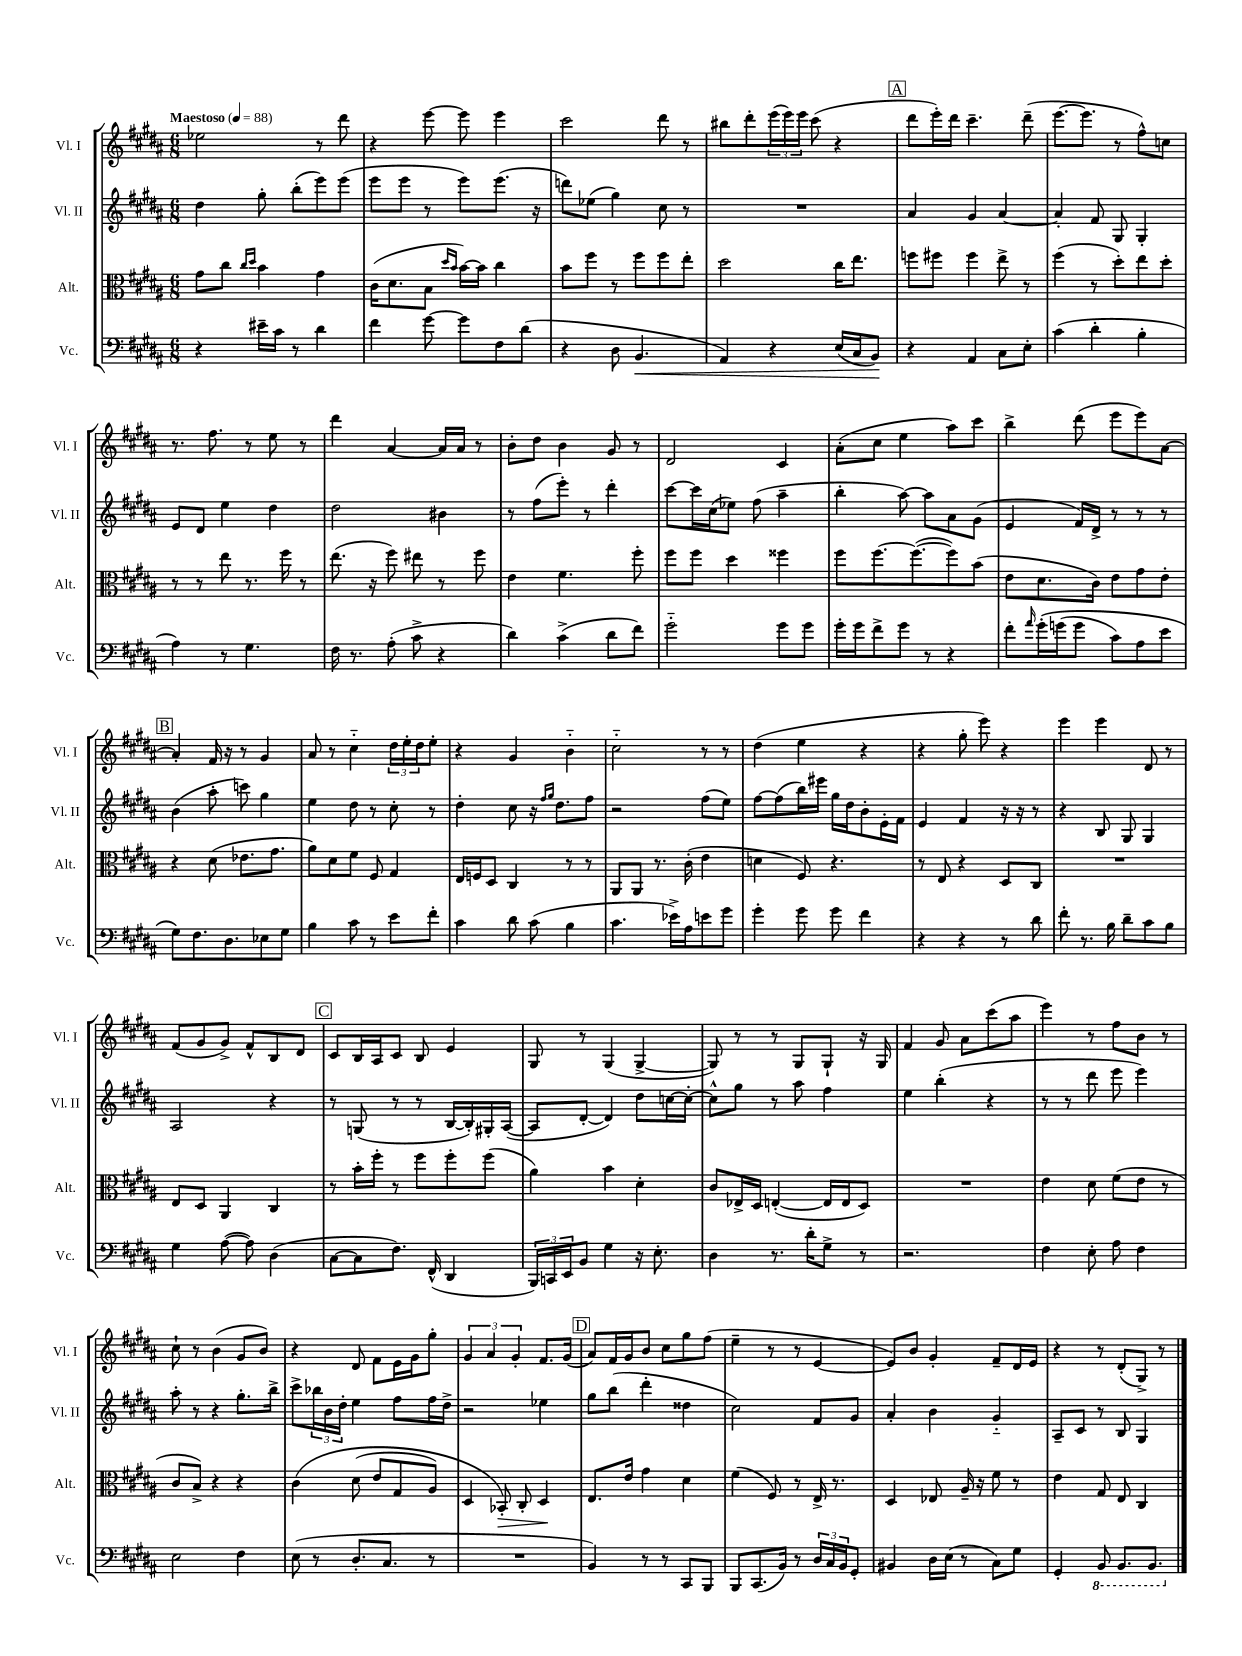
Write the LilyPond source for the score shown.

<<
\new StaffGroup <<
\new Staff = "s0" \with { instrumentName = "Vl. I" shortInstrumentName = "Vl. I" } {
    \clef treble \key b \major \numericTimeSignature \time 6/8 \tempo "Maestoso" 4 = 88
    ees''2 r8 dis'''8 |
    r4 e'''8~ e'''8 e'''4 |
    cis'''2 dis'''8 r8 |
    bis''8 dis'''8-. \tuplet 3/2 { e'''16( e'''16) e'''16 } cis'''8( r4 |
    \mark \markup { \box "A" } dis'''8 e'''16-.) dis'''16 cis'''4.-- dis'''8--( |
    e'''8.~ e'''8. r8 fis''8-^) c''8 |
    r8. fis''8. r8 e''8 r8 |
    dis'''4 ais'4~ ais'16 ais'16 r8 |
    b'8-. dis''8 b'4 gis'8 r8 |
    dis'2 cis'4 |
    ais'8-.( cis''8 e''4 ais''8) cis'''8 |
    b''4-> dis'''8( e'''8 e'''8) ais'8~ |
    \mark \markup { \box "B" } ais'4-. fis'16 r16 r8 gis'4 |
    ais'8 r8 cis''4-_ \tuplet 3/2 { dis''16 e''16-. dis''16 } e''8-. |
    r4 gis'4 b'4-_ |
    cis''2-_ r8 r8 |
    dis''4( e''4 r4 |
    r4 gis''8-. e'''8) r4 |
    e'''4 e'''4 dis'8 r8 |
    fis'8( gis'8 gis'8->) fis'8-^ b8 dis'8 |
    \mark \markup { \box "C" } cis'8 b16 ais16 cis'8 b8 e'4 |
    gis8 r8 gis4( gis4~-> |
    gis8) r8 r8 gis8 gis8-! r16 gis16 |
    fis'4 gis'8 ais'8 cis'''8( ais''8 |
    e'''4) r8 fis''8 b'8 r8 |
    cis''8-! r8 b'4( gis'8 b'8) |
    r4 dis'8 fis'8 e'16 gis'16 gis''8-. |
    \tuplet 3/2 { gis'4 ais'4 gis'4-. } fis'8. gis'16( |
    \mark \markup { \box "D" } ais'8) fis'16 gis'16 b'8 cis''8 gis''8 fis''8( |
    e''4-- r8 r8 e'4~ |
    e'8) b'8 gis'4-. fis'8-- dis'16 e'16 |
    r4 r8 dis'8-.( gis8->) r8 \bar "|." |
}
\new Staff = "s1" \with { instrumentName = "Vl. II" shortInstrumentName = "Vl. II" } {
    \clef treble \key b \major \numericTimeSignature \time 6/8
    dis''4 gis''8-. b''8-.( e'''8) e'''8( |
    e'''8 e'''8 r8 e'''8) e'''8.( r16 |
    d'''8) ees''8( gis''4) cis''8 r8 |
    R2. |
    \mark \markup { \box "A" } ais'4 gis'4 ais'4~ |
    ais'4-. fis'8 gis8 gis4-. |
    e'8 dis'8 e''4 dis''4 |
    dis''2 bis'4 |
    r8 fis''8( e'''8-.) r8 dis'''4-. |
    cis'''8~ cis'''16 cis''16( ees''8) fis''8( ais''4-- |
    b''4-. ais''8~) ais''8 ais'8 gis'8( |
    e'4 fis'16) dis'16-> r8 r8 r8 |
    \mark \markup { \box "B" } b'4( ais''8-. c'''8) gis''4 |
    e''4 dis''8 r8 cis''8-. r8 |
    dis''4-. cis''8 r16 \grace { fis''16 gis''16 } dis''8. fis''8 |
    r2 fis''8( e''8) |
    fis''8~ fis''8( b''16) eis'''16 gis''16 dis''16 b'8-. e'16-. fis'16 |
    e'4 fis'4 r16 r16 r8 |
    r4 b8 gis8 gis4 |
    ais2 r4 |
    \mark \markup { \box "C" } r8 g8( r8 r8 b16~ b16-.) gis16-. ais16~( |
    ais8 dis'8~-. dis'4) dis''8 c''16~ c''16~-. |
    c''8-^ gis''8 r8 ais''8 fis''4 |
    e''4 b''4-.( r4 |
    r8 r8 dis'''8 e'''8 e'''4) |
    ais''8-. r8 r4 gis''8.-. b''16-> |
    cis'''8-> \tuplet 3/2 { bes''16 b'16 dis''16-. } e''4 fis''8 fis''16 dis''16-> |
    r2 ees''4 |
    \mark \markup { \box "D" } gis''8 b''8( dis'''4-. disis''4 |
    cis''2) fis'8 gis'8 |
    ais'4-. b'4 gis'4-_ |
    ais8-- cis'8 r8 b8 gis4 \bar "|." |
}
\new Staff = "s2" \with { instrumentName = "Alt." shortInstrumentName = "Alt." } {
    \clef alto \key b \major \numericTimeSignature \time 6/8
    gis'8 cis''8 \grace { cis''16 dis''16 } b'4 gis'4 |
    cis'16( dis'8. b8 \grace { dis''16 b'16 } b'16~) b'16 cis''4 |
    b'8 fis''8 r8 fis''8 fis''8 e''8-. |
    dis''2 cis''16 e''8. |
    \mark \markup { \box "A" } f''8 fis''8 fis''4 e''8-> r8 |
    fis''4( r8 dis''8-.) e''8 dis''8-. |
    r8 r8 e''8 r8. fis''16 r8 |
    e''8.( r16 fis''8) eis''8 r8 fis''8 |
    e'4 fis'4. fis''8-. |
    fis''8 fis''8 dis''4 fisis''4 |
    fis''8 fis''8.~ fis''8.~( fis''8) b'8( |
    e'8 dis'8. cis'16) e'8 gis'8 e'8-. |
    \mark \markup { \box "B" } r4 dis'8( ees'8. gis'8. |
    ais'8) dis'8 fis'8 fis8 gis4 |
    e16 f16 dis8 cis4 r8 r8 |
    ais,8 ais,8 r8. cis'16-.( e'4 |
    d'4 fis8) r4. |
    r8 e8 r4 dis8 cis8 |
    R2. |
    e8 dis8 ais,4 cis4 |
    \mark \markup { \box "C" } r8 b'16-. fis''16-. r8 fis''8 fis''8-. fis''8( |
    ais'4) b'4 dis'4-. |
    cis'8 ees16-> dis16 e4~-.( e16 e16 dis8) |
    R2. |
    e'4 dis'8 fis'8( e'8 r8 |
    cis'8 b8->) r4 r4 |
    cis'4\( dis'8( e'8 gis8 ais8) |
    dis4 bes,8-.\>\) cis8-. dis4\! |
    \mark \markup { \box "D" } e8. e'16 gis'4 dis'4 |
    fis'4( fis8) r8 e16-> r8. |
    dis4 ees8 ais16-- r16 fis'8 r8 |
    e'4 gis8 e8 cis4 \bar "|." |
}
\new Staff = "s3" \with { instrumentName = "Vc." shortInstrumentName = "Vc." } {
    \clef bass \key b \major \numericTimeSignature \time 6/8
    r4 eis'16-- cis'16 r8 dis'4 |
    fis'4 gis'8~ gis'8 fis8 dis'8( |
    r4 dis8 b,4.\< |
    ais,4) r4 e16( cis16 b,8\!) |
    \mark \markup { \box "A" } r4 ais,4 cis8 e8-. |
    cis'4( dis'4-. b4-. |
    ais4) r8 gis4. |
    fis16 r8. ais8-.( cis'8-> r4 |
    dis'4) cis'4->( dis'8 fis'8) |
    gis'2-_ gis'8 gis'8 |
    gis'16-. gis'16 fis'8-> gis'8 r8 r4 |
    fis'8-. \grace { ais'16 } gis'16-.\( g'16( g'8 cis'8) ais8 e'8 |
    \mark \markup { \box "B" } gis8\) fis8. dis8. ees8 gis8 |
    b4 cis'8 r8 e'8 fis'8-. |
    cis'4 dis'8 cis'8( b4 |
    cis'4. ees'16->) ais16 e'8 gis'8 |
    gis'4-. gis'8 gis'8 fis'4 |
    r4 r4 r8 dis'8 |
    fis'8-. r8. b16 dis'8-- cis'8 b8 |
    gis4 ais8~( ais8) dis4( |
    \mark \markup { \box "C" } cis8~ cis8 fis8.) fis,16-^( dis,4 |
    \tuplet 3/2 { b,,16) c,16 e,16 } b,8 gis4 r16 e8.-. |
    dis4 r8. dis'16-. gis8-> r8 |
    r2. |
    fis4 e8-. ais8 fis4 |
    e2 fis4 |
    e8( r8 dis8.-. cis8. r8 |
    R2. |
    \mark \markup { \box "D" } b,4) r8 r8 cis,8 b,,8 |
    b,,8 cis,8.( b,16) r8 \tuplet 3/2 { dis16 cis16 b,16 } gis,8-. |
    bis,4 dis16 e16( r8 cis8) gis8 |
    gis,4-. \ottava #-1 b,,8 b,,8. b,,8. \ottava #0 \bar "|." |
}
>>
>>
\layout { \context { \Score \remove "Bar_number_engraver" } }
